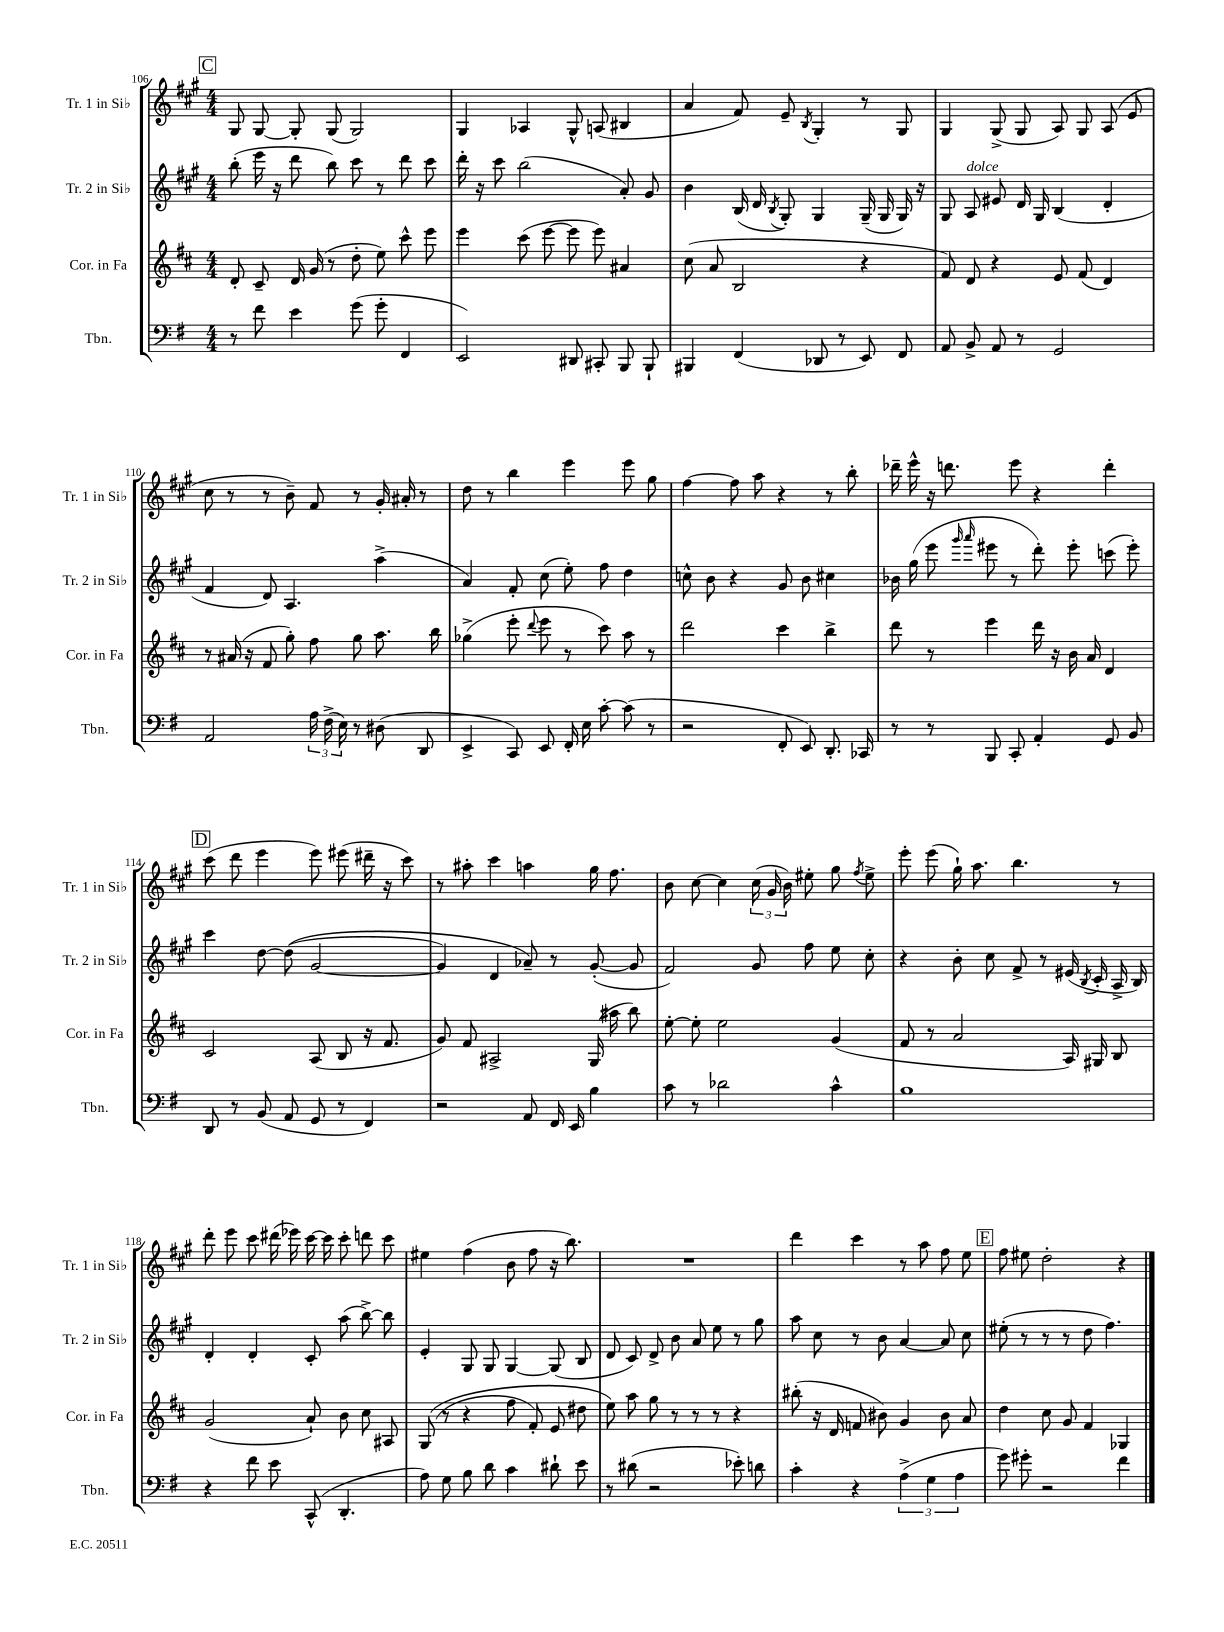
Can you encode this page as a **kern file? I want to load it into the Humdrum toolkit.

**kern	**kern	**kern	**kern
*staff4	*staff3	*staff2	*staff1
*clefF4	*clefG2	*clefG2	*clefG2
*k[f#]	*k[f#c#]	*k[f#c#g#]	*k[f#c#g#]
*M4/4	*M4/4	*M4/4	*M4/4
8r	8d'	(8bb'	8G#
8f#	8c#~	16eee	[8G#
.	.	16r	.
4e	16d	8ddd	8G#']
.	(16g	.	.
.	8r	8bb)	(8G#
(8g	8dd'	8ccc#	2G#)
8g'	8ee)	8r	.
4FF#	8ccc#^^	8ddd	.
.	8eee	8ccc#	.
=	=	=	=
2EE)	4eee	16ddd'	4G#
.	.	16r	.
.	.	8ccc#	.
.	(8ccc#	(2bb	4A-
.	[8eee	.	.
8DD#	8eee]	.	8G#^^
8CC#'	8eee)	.	(8A
8BBB	4a#	8a')	4B#
8BBB`	.	8g#	.
=	=	=	=
4BBB#	(8cc#	4b	4a
.	8a	.	.
(4FF#	2B	(16B	8f#)
.	.	16d	.
.	.	8qB	.
.	.	8G#')	8e~
.	.	.	8qB
8DD-	.	4G#	4G#'
8r	.	.	.
8EE)	4r	(16G#~	8r
.	.	16G#	.
8FF#	.	16G#)	8G#
.	.	16r	.
=	=	=	=
8AA	8f#)	8G#	4G#
8BB^	8d	8A	.
8AA	4r	8e#	(8G#^
8r	.	16d	8G#
.	.	16G#	.
2GG	8e	(4B	8A)
.	(8f#	.	8G#
.	4d)	4d'	(8A
.	.	.	8e
=	=	=	=
2AA	8r	4f#	8cc#
.	(16a#	.	8r
.	16r	.	.
.	8f#	8d)	8r
.	8gg')	4.A	8b~)
24A	8ff#	.	8f#
(24F#^	.	.	.
24E)	.	.	.
8r	8gg	.	8r
(8D#	8.aa	(4aa^	16g#'
.	.	.	16a#'
8DD	.	.	8r
.	16bb	.	.
=	=	=	=
4EE^	(4gg-^	4a)	8dd
.	.	.	8r
8CC)	8eee'	8f#'	4bb
.	8qqddd	.	.
8EE	8eee	(8cc#	.
16FF#'	8r	8ee')	4eee
16E	.	.	.
[8c'	8ccc#)	8ff#	.
(8c]	8aa	4dd	8eee
8r	8r	.	8gg#
=	=	=	=
2r	2ddd	8cc^^	[4ff#
.	.	8b	.
.	.	4r	8ff#]
.	.	.	8aa
8FF#'	4ccc#	8g#	4r
8EE)	.	8b	.
8.DD'	4bb^	4cc#	8r
.	.	.	8bb'
16CC-	.	.	.
=	=	=	=
8r	8ddd	16b-	16ddd-~
.	.	(16gg#	16eee^^
8r	8r	8eee	16r
.	.	.	8.ddd
.	.	16qqggg#	.
.	.	16qqaaa	.
8BBB	4eee	8eee#	.
8CC'	.	8r	8eee
4AA'	16ddd	8ddd')	4r
.	16r	.	.
.	16b	8eee#'	.
.	16a	.	.
8GG	4d	(8ccc	4ddd'
8BB	.	8eee#')	.
=	=	=	=
8DD	2c#	4ccc#	(8ccc#
8r	.	.	8ddd
(8BB	.	[8dd	4eee
8AA	.	&((8dd]	.
8GG	(8A	[2g#	8eee)
8r	8B	.	(8eee#
4FF#)	16r	.	16ddd#~
.	8.f#	.	16r
.	.	.	8ccc#)
=	=	=	=
2r	8g)	4g#])	8r
.	8f#	.	8aa#'
.	2A#^	4d	4ccc#
8AA	.	8a-~&)	4aa
16FF#	.	8r	.
16EE	.	.	.
4B	(16G	([8g#'	16gg#
.	16aa#	.	8.ff#
.	8bb)	8g#]	.
=	=	=	=
8c	[8ee'	2f#)	8b
8r	8ee']	.	[8cc#
2d-	2ee	.	4cc#]
.	.	8g#	(24cc#
.	.	.	24g#
.	.	.	24b)
.	.	8ff#	8ee#'
4c^^	(4g	8ee	8gg#
.	.	.	8qff#
.	.	8cc#'	8ee#^
=	=	=	=
1B	8f#	4r	8eee'
.	8r	.	(8eee
.	2a	8b'	16gg#`)
.	.	.	8.aa
.	.	8cc#	.
.	.	8f#^	4.bb
.	.	8r	.
.	16A)	(16e#	.
.	.	8qB	.
.	16G#	16c#'	.
.	8B	16A^	8r
.	.	16B)	.
=	=	=	=
4r	(2g	4d'	8ddd'
.	.	.	8eee
8f#	.	4d'	8ccc#
8e	.	.	(16ddd#
.	.	.	16eee-)
(8CC^^	8a`)	8c#'	[16ccc#
.	.	.	16ccc#]
4.DD'	8b	(8aa	8ccc#'
.	8cc#	[8bb^)	8ddd
.	8A#	8bb]	8ccc#
=	=	=	=
8A)	&((8G	4e'	4ee#
8G	8r	.	.
8B	4r	8G#	(4ff#
8d	.	8G#	.
4c	8ff#	[4G#	8b
.	8f#')	.	8ff#
8d#`	8e	(8G#]	16r
.	.	.	8.bb)
8e	8dd#	8B	.
=	=	=	=
8r	8ee&)	8d	1r
(8d#	8aa	8c#)	.
2r	8gg	8d^	.
.	8r	8b	.
.	8r	8a	.
.	8r	8ee	.
8e-')	4r	8r	.
8d	.	8gg#	.
=	=	=	=
4c'	(8bb#'	8aa	4ddd
.	16r	8cc#	.
.	16d	.	.
4r	8f	8r	4ccc#
.	8b#)	8b	.
(6A^	4g	[4a	8r
.	.	.	8aa
6G	.	.	.
.	8b#	8a]	8ff#
6A	.	.	.
.	8a	8cc#	8ee
=	=	=	=
8g)	4dd	(8ee#'	8ff#
8g#'	.	8r	8ee#
2r	8cc#	8r	2dd'
.	8g	8r	.
.	4f#	8dd	.
.	.	4.ff#)	.
4f#	4G-	.	4r
==	==	==	==
*-	*-	*-	*-
